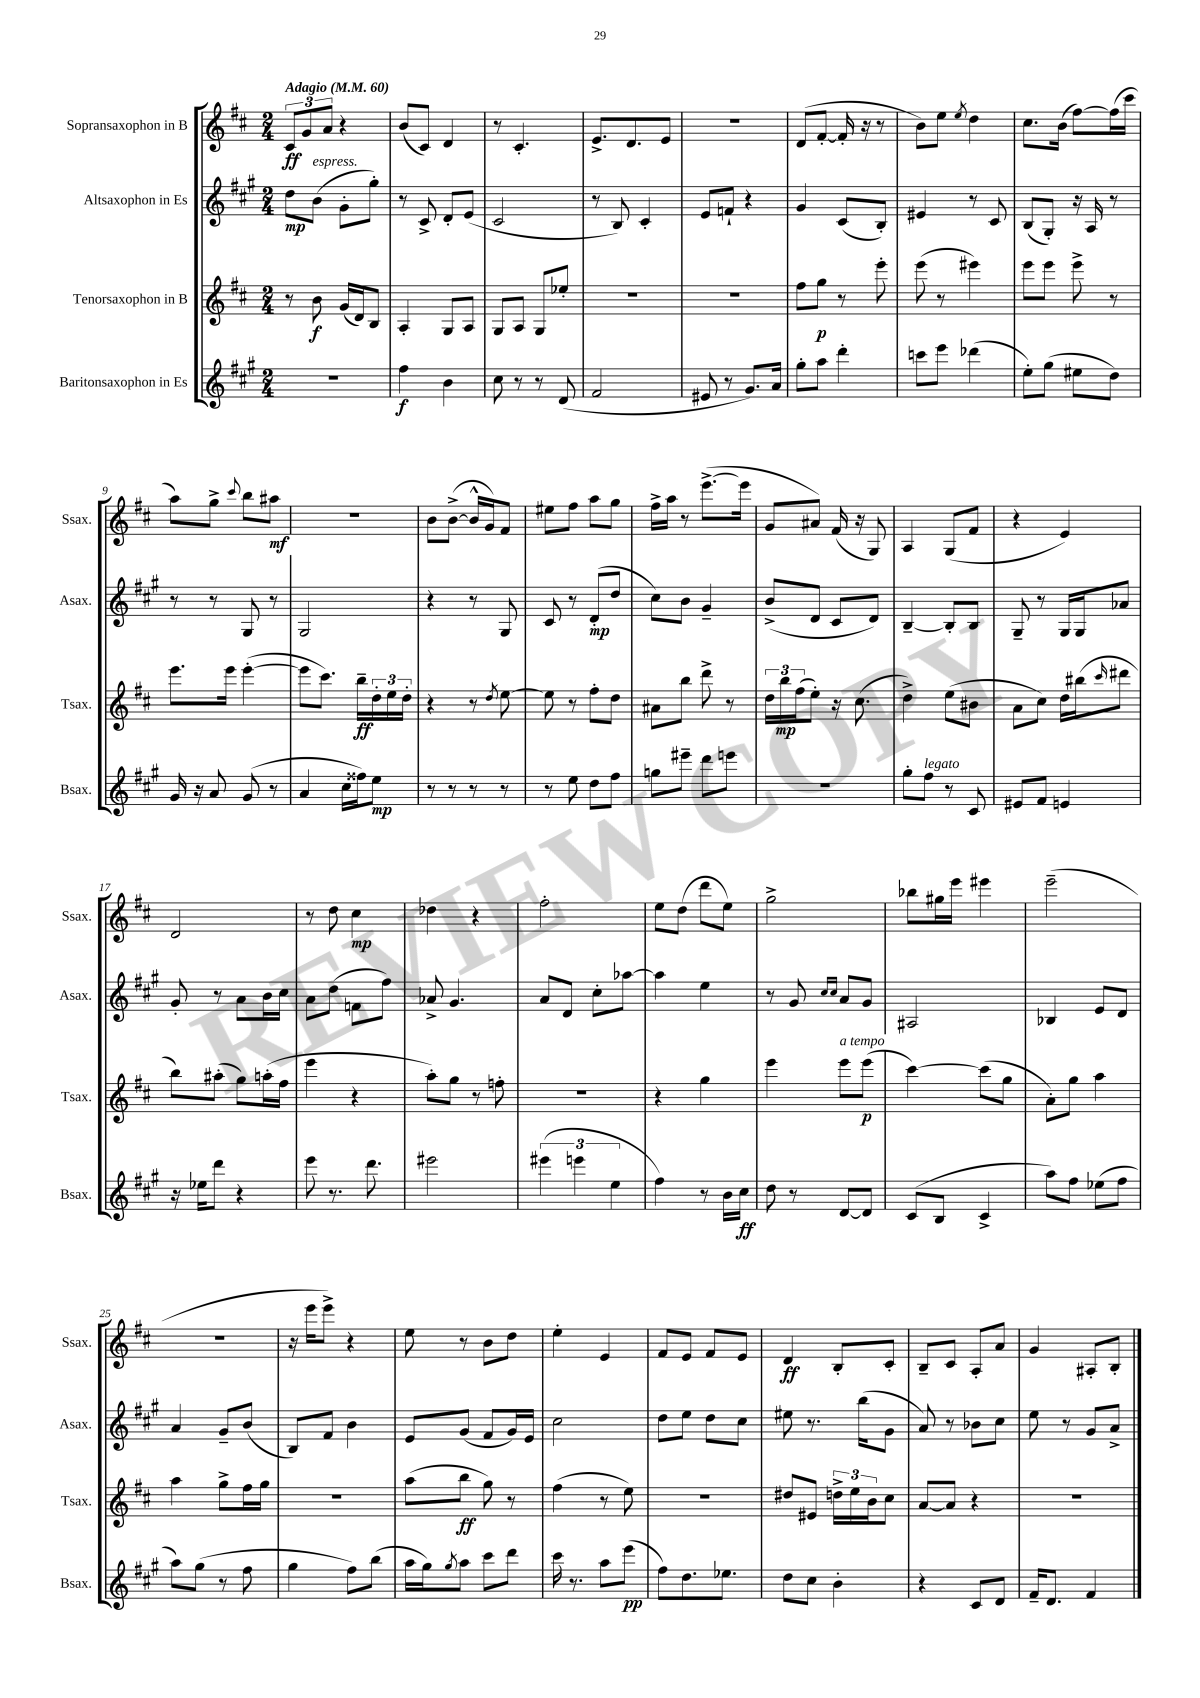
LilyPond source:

<<
\new StaffGroup <<
\new Staff = "s0" \with { instrumentName = "Sopransaxophon in B" shortInstrumentName = "Ssax." } {
    \clef treble \key d \major \numericTimeSignature \time 2/4 \tempo "Adagio" 4 = 60
    \tuplet 3/2 { cis'8\ff g'8 a'8 } r4 |
    b'8( cis'8) d'4 |
    r8 cis'4.-. |
    e'8.-> d'8. e'8 |
    r2 |
    d'8( fis'8~-. fis'16-. r16 r8 |
    b'8) e''8 \acciaccatura { e''8 } d''4 |
    cis''8. b'16( fis''8~) fis''16( cis'''16 |
    a''8) g''8-> \appoggiatura { cis'''8 } b''8 ais''8\mf |
    r2 |
    b'8 b'8~->( b'16-^ g'16) fis'8 |
    eis''8 fis''8 a''8 g''8 |
    fis''16-> a''16 r8 e'''8.~->( e'''16 |
    g'8 ais'8) fis'16( r16 g8) |
    a4 g8( fis'8 |
    r4 e'4) |
    d'2 |
    r8 d''8 cis''4\mp |
    des''4 r4 |
    fis''2-. |
    e''8 d''8( d'''8 e''8) |
    g''2-> |
    bes''8 gis''16 e'''16 eis'''4 |
    e'''2--( |
    r2 |
    r16 e'''16 e'''8->) r4 |
    e''8 r8 b'8 d''8 |
    e''4-. e'4 |
    fis'8 e'8 fis'8 e'8 |
    d'4\ff b8-. cis'8-. |
    b8-- cis'8 a8-. a'8 |
    g'4 ais8-. b8-. \bar "|." |
}
\new Staff = "s1" \with { instrumentName = "Altsaxophon in Es" shortInstrumentName = "Asax." } {
    \clef treble \key a \major \numericTimeSignature \time 2/4
    d''8\mp b'8^\markup { \italic "espress." }( gis'8-. gis''8-.) |
    r8 cis'8-> d'8-. e'8( |
    cis'2 |
    r8 b8) cis'4-. |
    e'8 f'8-! r4 |
    gis'4 cis'8( b8-.) |
    eis'4 r8 cis'8 |
    b8( gis8-.) r16 a16 r8 |
    r8 r8 gis8 r8 |
    gis2 |
    r4 r8 gis8 |
    cis'8 r8 d'8-.\mp( d''8 |
    cis''8) b'8 gis'4-- |
    b'8->( d'8 cis'8 d'8) |
    b4~-- b8-. b8 |
    gis8-- r8 gis16 gis16 aes'8 |
    gis'8-. r8 a'8 b'16 cis''16 |
    a'8 d''8( f'8 fis''8) |
    aes'8-> gis'4. |
    a'8 d'8 cis''8-. aes''8~ |
    aes''4 e''4 |
    r8 gis'8 \grace { cis''16 cis''16 } a'8 gis'8 |
    ais2 |
    bes4 e'8 d'8 |
    a'4 gis'8-- b'8( |
    b8) fis'8 b'4 |
    e'8 gis'8( fis'8 gis'16) e'16 |
    cis''2 |
    d''8 e''8 d''8 cis''8 |
    eis''8 r8. b''16( gis'8 |
    a'8) r8 bes'8 cis''8 |
    e''8 r8 gis'8 a'8-> \bar "|." |
}
\new Staff = "s2" \with { instrumentName = "Tenorsaxophon in B" shortInstrumentName = "Tsax." } {
    \clef treble \key d \major \numericTimeSignature \time 2/4
    r8 b'8\f g'16( d'16) b8 |
    a4-. g8 a8 |
    g8 a8 g8 ees''8-. |
    r2 |
    R2 |
    fis''8 g''8\p r8 e'''8-. |
    e'''8( r8 eis'''4) |
    e'''8 e'''8 e'''8-> r8 |
    e'''8. e'''16 e'''4~-.( |
    e'''8 cis'''8.) b''16--\ff \tuplet 3/2 { d''16-. e''16 d''16-. } |
    r4 r8 \acciaccatura { d''8 } e''8~ |
    e''8 r8 fis''8-. d''8 |
    ais'8 b''8 d'''8-> r8 |
    \tuplet 3/2 { d''16 b''16\mp fis''16( } e''8-.) r16 cis''8.( |
    d''4->) e''8( bis'8 |
    a'8 cis''8) d''16 bis''16( \grace { cis'''16 } dis'''8 |
    b''8) ais''8-.( g''8) a''16-.( fis''16 |
    e'''4 r4 |
    a''8-.) g''8 r8 f''8-. |
    r2 |
    r4 g''4 |
    e'''4 e'''8^\markup { \italic "a tempo" } e'''8\p( |
    cis'''4~) cis'''8( g''8 |
    a'8-.) g''8 a''4 |
    a''4 g''8-> fis''16 g''16 |
    r2 |
    a''8( b''8\ff g''8) r8 |
    fis''4( r8 e''8) |
    R2 |
    dis''8 eis'8 \tuplet 3/2 { d''16-> e''16 b'16 } cis''8 |
    a'8~ a'8 r4 |
    R2 \bar "|." |
}
\new Staff = "s3" \with { instrumentName = "Baritonsaxophon in Es" shortInstrumentName = "Bsax." } {
    \clef treble \key a \major \numericTimeSignature \time 2/4
    R2 |
    fis''4\f b'4 |
    cis''8 r8 r8 d'8( |
    fis'2 |
    eis'8 r8 gis'8.) a'16 |
    gis''8-. a''8 d'''4-. |
    c'''8 e'''8 des'''4( |
    e''8-.) gis''8( eis''8 d''8) |
    gis'16 r16 a'8 gis'8( r8 |
    a'4 cis''16 fisis''16) e''8\mp |
    r8 r8 r8 r8 |
    r8 e''8 d''8 fis''8 |
    g''8 eis'''8-- d'''8 e'''8 |
    r2 |
    gis''8-. fis''8^\markup { \italic "legato" } r8 cis'8 |
    eis'8 fis'8 e'4 |
    r16 ees''16 d'''8 r4 |
    e'''8 r8. d'''8. |
    eis'''2 |
    \tuplet 3/2 { eis'''4( e'''4 e''4 } |
    fis''4) r8 b'16 cis''16\ff |
    d''8 r8 d'8~ d'8 |
    cis'8( b8 cis'4-> |
    a''8) fis''8 ees''8( fis''8 |
    a''8) gis''8( r8 fis''8 |
    gis''4 fis''8) b''8( |
    a''16 gis''16) \acciaccatura { gis''8 } a''8 cis'''8 d'''8 |
    cis'''16 r8. a''8 e'''8\pp( |
    fis''8) d''8. ees''8. |
    d''8 cis''8 b'4-. |
    r4 cis'8 d'8 |
    fis'16-- d'8. fis'4 \bar "|." |
}
>>
>>
